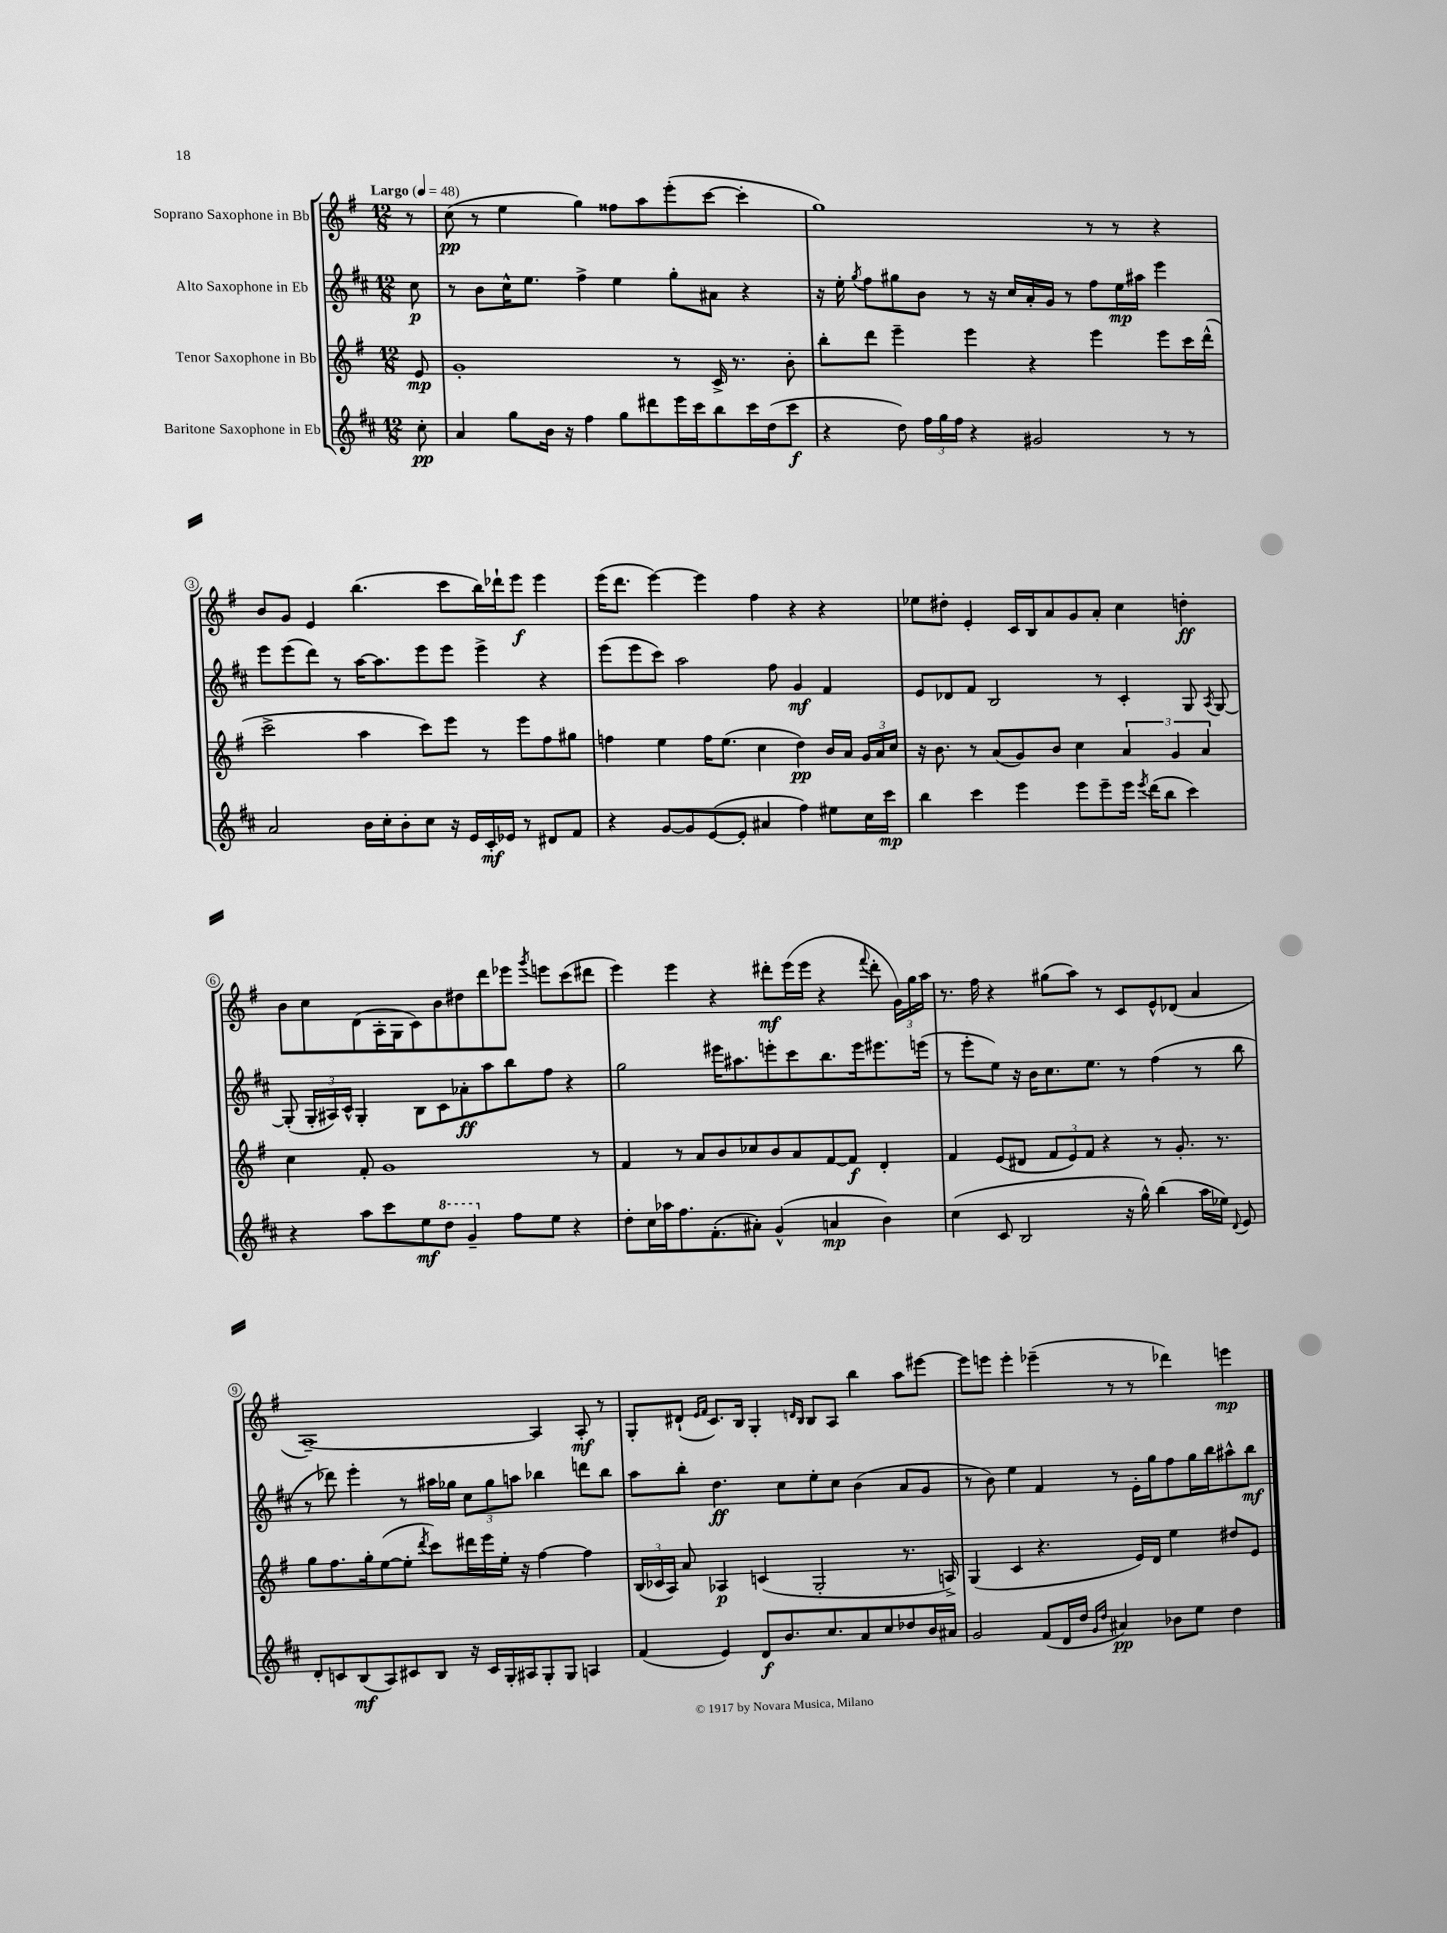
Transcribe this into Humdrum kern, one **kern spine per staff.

**kern	**kern	**kern	**kern
*staff4	*staff3	*staff2	*staff1
*clefG2	*clefG2	*clefG2	*clefG2
*k[f#c#]	*k[f#]	*k[f#c#]	*k[f#]
*M12/8	*M12/8	*M12/8	*M12/8
*MM48	*MM48	*MM48	*MM48
8cc#'	8e	8cc#	8r
=	=	=	=
4a	1g'	8r	(8cc
.	.	8b	8r
8gg	.	16cc#^^	4ee
.	.	8.ee	.
16b	.	.	.
16r	.	.	.
4ff#	.	4ff#^	4gg)
8gg	.	4ee	8ff##
8ddd#	.	.	8aa
16eee	8r	8gg'	(8eee'
16ccc#	.	.	.
8bb	16c^	8a#	[8ccc
.	8.r	.	.
16ccc#	.	4r	4ccc']
(16dd	.	.	.
8ccc#	8b'	.	.
=	=	=	=
4r	8bb'	16r	1gg)
.	.	16ee'	.
.	.	8qgg	.
.	8ddd	8ff#	.
8dd)	4eee~	8gg#	.
24ff#	.	8b	.
24gg	.	.	.
24ff#	.	.	.
4r	4eee	8r	.
.	.	16r	.
.	.	16cc#	.
2g#	4r	16a'	.
.	.	16g	.
.	.	8r	.
.	4eee	8ff#	8r
.	.	16ee	8r
.	.	16aa#	.
8r	8eee	4eee	4r
8r	16ccc	.	.
.	(16ddd^^	.	.
=	=	=	=
2a	2ccc^	8eee	8b
.	.	(8eee	8g
.	.	8ddd)	4e
.	.	8r	.
16b	4aa	[16aa	(4.bb
16cc#'	.	8.aa]	.
8b'	.	.	.
8cc#	8ccc)	8eee	.
16r	8eee	8eee	8ccc
16e	.	.	.
16c#'	8r	4eee^	16bb)
16e-	.	.	16ddd-`
8r	8eee	.	8eee
8d#	8ff#	4r	4eee
8f#	8gg#	.	.
=	=	=	=
4r	4ff	(8eee	(16eee
.	.	.	8.ddd
.	.	8eee	.
[8g	4ee	8ccc#)	[4eee)
8g]	.	2aa	.
([8e	16ff	.	4eee]
.	(8.ee	.	.
8e']	.	.	.
4a#	4cc	.	4ff#
.	.	8ff#	.
4ff#)	4dd)	4g	4r
8ee#	16b	4f#	4r
.	16a	.	.
16cc#	24g	.	.
.	24a	.	.
16ccc#	.	.	.
.	24cc	.	.
=	=	=	=
4bb	16r	8e	8ee-
.	8.b	.	.
.	.	8d-	8dd#'
4ccc#	8r	8f#	4e'
.	(8a	2B	.
4eee	8g)	.	16c
.	.	.	16B
.	8b	.	8a
8eee	4cc	.	8g
8eee~	.	8r	8a'
16eee	6a	4c#'	4cc
8qeee	.	.	.
(16ddd	.	.	.
8bb	.	.	.
.	6g	.	.
4ccc#)	.	8G	4dd'
.	6a	.	.
.	.	8qA	.
.	.	[8G	.
=	=	=	=
4r	4cc	(8G']	8b
.	.	24G'	8cc
.	.	24A#)	.
.	.	24c#^^	.
8aa	8f#'	4G'	(8d
8ccc#	1g	.	16A'
.	.	.	16G
8ee	.	8B	8c)
8ddd	.	8c#	8b
4gg~	.	8a-'	8dd#
.	.	8aa	8ddd
8ff#	.	8bb	8eee-
.	.	.	8qggg
8ee	.	8ff#	8eee
4r	.	4r	(8ccc
.	8r	.	8ddd#
=	=	=	=
8dd'	4f#	2gg	4eee)
16cc#	.	.	.
16aa-	.	.	.
8.ff#	8r	.	4eee
.	8a	.	.
(8.f#'	.	.	.
.	8b	16eee#	4r
.	.	8.aa#	.
8a#')	8cc-	.	.
(4g^^	8b	8eee'	8ddd#'
.	8a	8ccc#	(16eee
.	.	.	16eee
4a	[8f#	8.bb	4r
.	8f#]	.	.
.	.	16eee	.
.	.	.	8qqfff#
4b)	4d'	8.eee#	8ddd#'
.	.	.	24g)
.	.	.	24gg
.	.	(16eee	.
.	.	.	24aa
=	=	=	=
(4cc#	4f#	8r	8.r
.	.	8eee'	.
.	.	.	16ff#
8c#	(8e	8ee)	4r
2B	8d#	16r	.
.	.	16b	.
.	12f#	8.cc#	(8gg#
.	12e)	.	.
.	.	.	8aa)
.	12f#	.	.
.	.	8.ee	.
.	4r	.	8r
16r	.	8r	8c
16gg^^)	.	.	.
(4bb	8r	(4ff#	8e^^
.	8.g'	.	(8d-
16aa	.	8r	4a
16ee-)	8.r	.	.
8qqd	.	.	.
8e	.	8bb	.
=	=	=	=
8d'	8gg	8r	[1A~)
8c	8.ff#	8ddd-)	.
(8B	.	4eee'	.
.	16gg'	.	.
8A)	([8ee	.	.
8c#	8ee']	8r	.
.	8qddd	.	.
8B	8ccc)	16aa#	.
.	.	16gg-	.
16r	16ddd#	12cc#	.
16c#	16eee	.	.
.	.	12gg-	.
16G'	16ee'	.	.
.	.	12aa	.
16A#	16r	.	.
8G'	[4ff#	4bb-	4A]
8G	.	.	.
4A	4ff#]	8ddd	8A'
.	.	8bb-	8r
=	=	=	=
(4f#	(24B	8aa	8G'
.	24c-	.	.
.	24A)	.	.
.	8a	8bb'	(8d#`
.	.	.	16qqe
.	.	.	16qqf#
4e)	4A-	4.dd	8.c)
.	.	.	16B
8d	(4c	.	4G'
8.b	.	8cc#	.
.	.	.	16qqd
.	.	.	16qqB
.	2G'	8ee'	8B
8.cc#	.	.	.
.	.	8cc#	8A
8a	.	(4b	4bb
8cc#	.	.	.
8dd-	8.r	8a	8aa
16b	.	8g	[8eee#
16a#	16A^)	.	.
=	=	=	=
2g	(4G	8r	8eee#]
.	.	8b)	8eee
.	4c	4ee	4eee'
(8f#	4.r	4f#	(4eee-~
16d	.	.	.
16dd	.	.	.
16qqg	.	.	.
16qqdd	.	.	.
4a#)	.	8r	8r
.	16e)	16e'	8r
.	16d	16gg	.
8b-	4ee	8ff#	4ddd-)
8ee	.	16gg	.
.	.	16bb	.
4dd	8dd#	8aa#^^	4eee
.	8e	8bb	.
==	==	==	==
*-	*-	*-	*-
